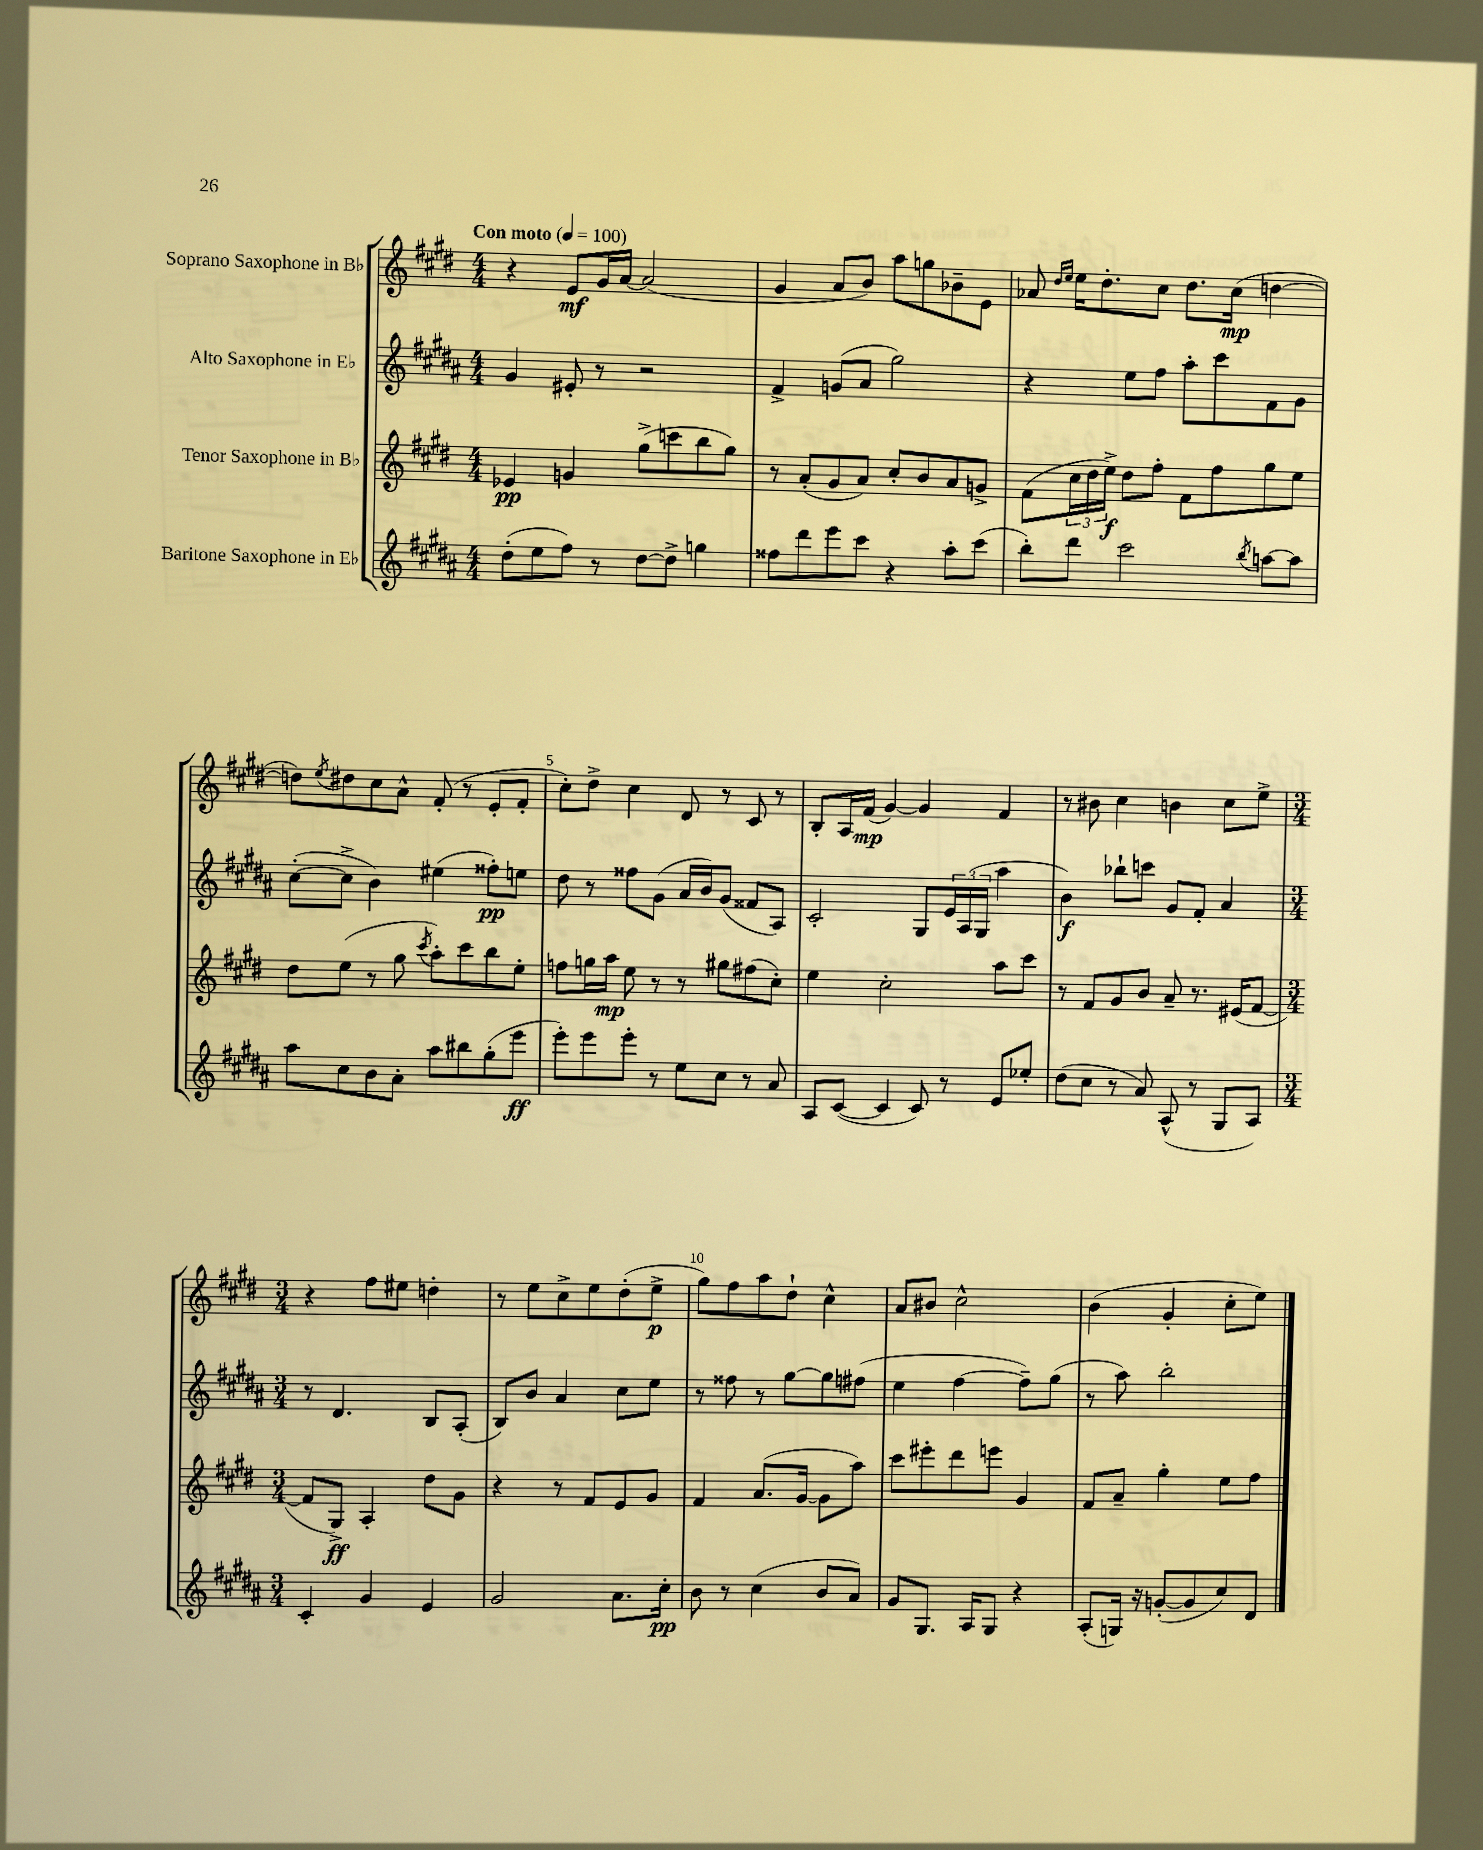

**kern	**kern	**kern	**kern
*staff4	*staff3	*staff2	*staff1
*clefG2	*clefG2	*clefG2	*clefG2
*k[f#c#g#d#a#]	*k[f#c#g#d#]	*k[f#c#g#d#a#]	*k[f#c#g#d#]
*M4/4	*M4/4	*M4/4	*M4/4
*MM100	*MM100	*MM100	*MM100
(8dd#'\L	4e-/	4g#/	4r
8ee\	.	.	.
8ff#\J)	4g/	8e#'/	8e/L
8r	.	8r	16g#/L
.	.	.	[16a/JJ
[8dd#\L	(8gg#^\L	2r	(2a/]
8dd#^\]J	8ccc\	.	.
4gg\	8bb\	.	.
.	8gg#\J)	.	.
=	=	=	=
8ff##\L	8r	4f#^/	4g#/
8ddd#\	(8a'/L	.	.
8eee\	8g#/	(8g/L	8a/L
8ccc#\J	8a/J)	8a#/J	8b/J)
4r	8cc#'/L	2gg#\)	8aa\L
.	8b/	.	8gg\
8aa#'\L	8a/	.	8b-~\
(8ccc#\J	8g^/J	.	8e\J
=	=	=	=
8bb'\L)	(8f#\L	4r	8a-/
.	.	.	16qqdd#/LL
.	.	.	16qqee/JJ
8ddd#\J	24cc#\L	.	16ee\LK
.	24dd#\	.	.
.	.	.	8.dd#'\
.	24ee^\JJ)	.	.
2ccc#\	8dd#\L	8ee\L	.
.	8ff#'\J	8ff#\J	8cc#\J
.	8f#\L	8aa#'\L	8.dd#\L
.	8ff#\	8ccc#\	.
.	.	.	(16cc#\Jk
8qbb/	.	.	.
[8aa\L	8gg#\	8f#\	[4dd\
8aa\]J	8ee\J	8g#\J	.
=	=	=	=
8aa#\L	8dd#\L	([8cc#'\L	8dd\]L)
.	.	.	8qee/
8cc#\	(8ee\J	8cc#^\]J	8dd#\
8b\	8r	4b\)	8cc#\
8a#'\J	8gg#\	.	8a^^\J
.	8qccc#/	.	.
8aa#\L	8aa'\L)	(4ee#\	(8f#'/
8bb#\	8ccc#\	.	8r
(8gg#'\	8bb\	8ff##'\L)	8e'/L
8eee\J	8ee'\J	8ee\J	8f#'/J
=	=	=	=
8eee'\L)	8ff\L	8dd#\	8cc#'\L)
8eee\	16gg\L	8r	8dd#^\J
.	16aa\JJ	.	.
8eee'\J	8ee\	8ff##\L	4cc#\
8r	8r	(8g#\J	.
8ee\L	8r	16a#/LL	8d#/
.	.	16b/J)	.
8cc#\J	8gg#\L	(8g#/J	8r
8r	(8ff#\	8f##/L	8c#/
8a#/	8cc#'\J)	8A#/J)	8r
=	=	=	=
8A#/L	4ee\	2c#'/	8B'/L
([8c#/J	.	.	16A/L
.	.	.	(16f#/JJ
4c#/]	2cc#'\	.	[4g#/)
8c#/)	.	8G#/L	4g#/]
8r	.	24e/L	.
.	.	(24A#/	.
.	.	24G#/JJ	.
8e/L	8aa\L	4aa#\	4f#/
8ee-'/J	8ccc#\J	.	.
=	=	=	=
(8dd#\L	8r	4b\)	8r
8cc#\J	8f#/L	.	8b#\
8r	8g#/	8bb-`\L	4cc#\
8a#/)	8b/J	8ccc\J	.
(8A#^^/	8a~/	8g#/L	4b\
8r	8.r	8f#'/J	.
8G#/L	.	4a#/	8cc#\L
.	(16e#/LK	.	.
8A#/J)	[8f#/J	.	8ee^\J
=	=	=	=
*M3/4	*M3/4	*M3/4	*M3/4
4c#'/	8f#/]L	8r	4r
.	8G#^/J)	4.d#/	.
4g#/	4A'/	.	8ff#\L
.	.	.	8ee#\J
4e/	8dd#\L	8B/L	4dd'\
.	8g#\J	(8A#'/J	.
=	=	=	=
2g#/	4r	8B/L)	8r
.	.	8b/J	8ee\L
.	8r	4a#/	8cc#^\
.	8f#/L	.	8ee\
8.a#\L	8e/	8cc#\L	(8dd#'\
.	8g#/J	8ee\J	8ee^\J
16cc#'\Jk	.	.	.
=	=	=	=
8b\	4f#/	8r	8gg#\L)
8r	.	8ff##\	8ff#\
(4cc#\	(8.a/L	8r	8aa\
.	.	[8gg#\L	8dd#`\J
.	[16g#/Jk	.	.
8b/L	8g#\]L	8gg#\]	4cc#^^\
8a#/J)	8aa\J)	(8ff#\J	.
=	=	=	=
8g#/L	8ccc#\L	4ee\	8a/L
8.G#/J	8eee#'\	.	8b#/J
.	8ddd#\	[4ff#\	2cc#^^\
16A#/LK	.	.	.
8G#/J	8eee\J	.	.
4r	4g#/	8ff#~\]L)	.
.	.	(8gg#\J	.
=	=	=	=
(8A#'/L	8f#/L	8r	(4b\
16G/Jk)	8a~/J	8aa#\)	.
16r	.	.	.
([8g'/L	4gg#'\	2bb'\	4g#'/
8g/]	.	.	.
8cc#/)	8ee\L	.	8cc#'\L
8d#/J	8ff#\J	.	8ee\J)
==	==	==	==
*-	*-	*-	*-
